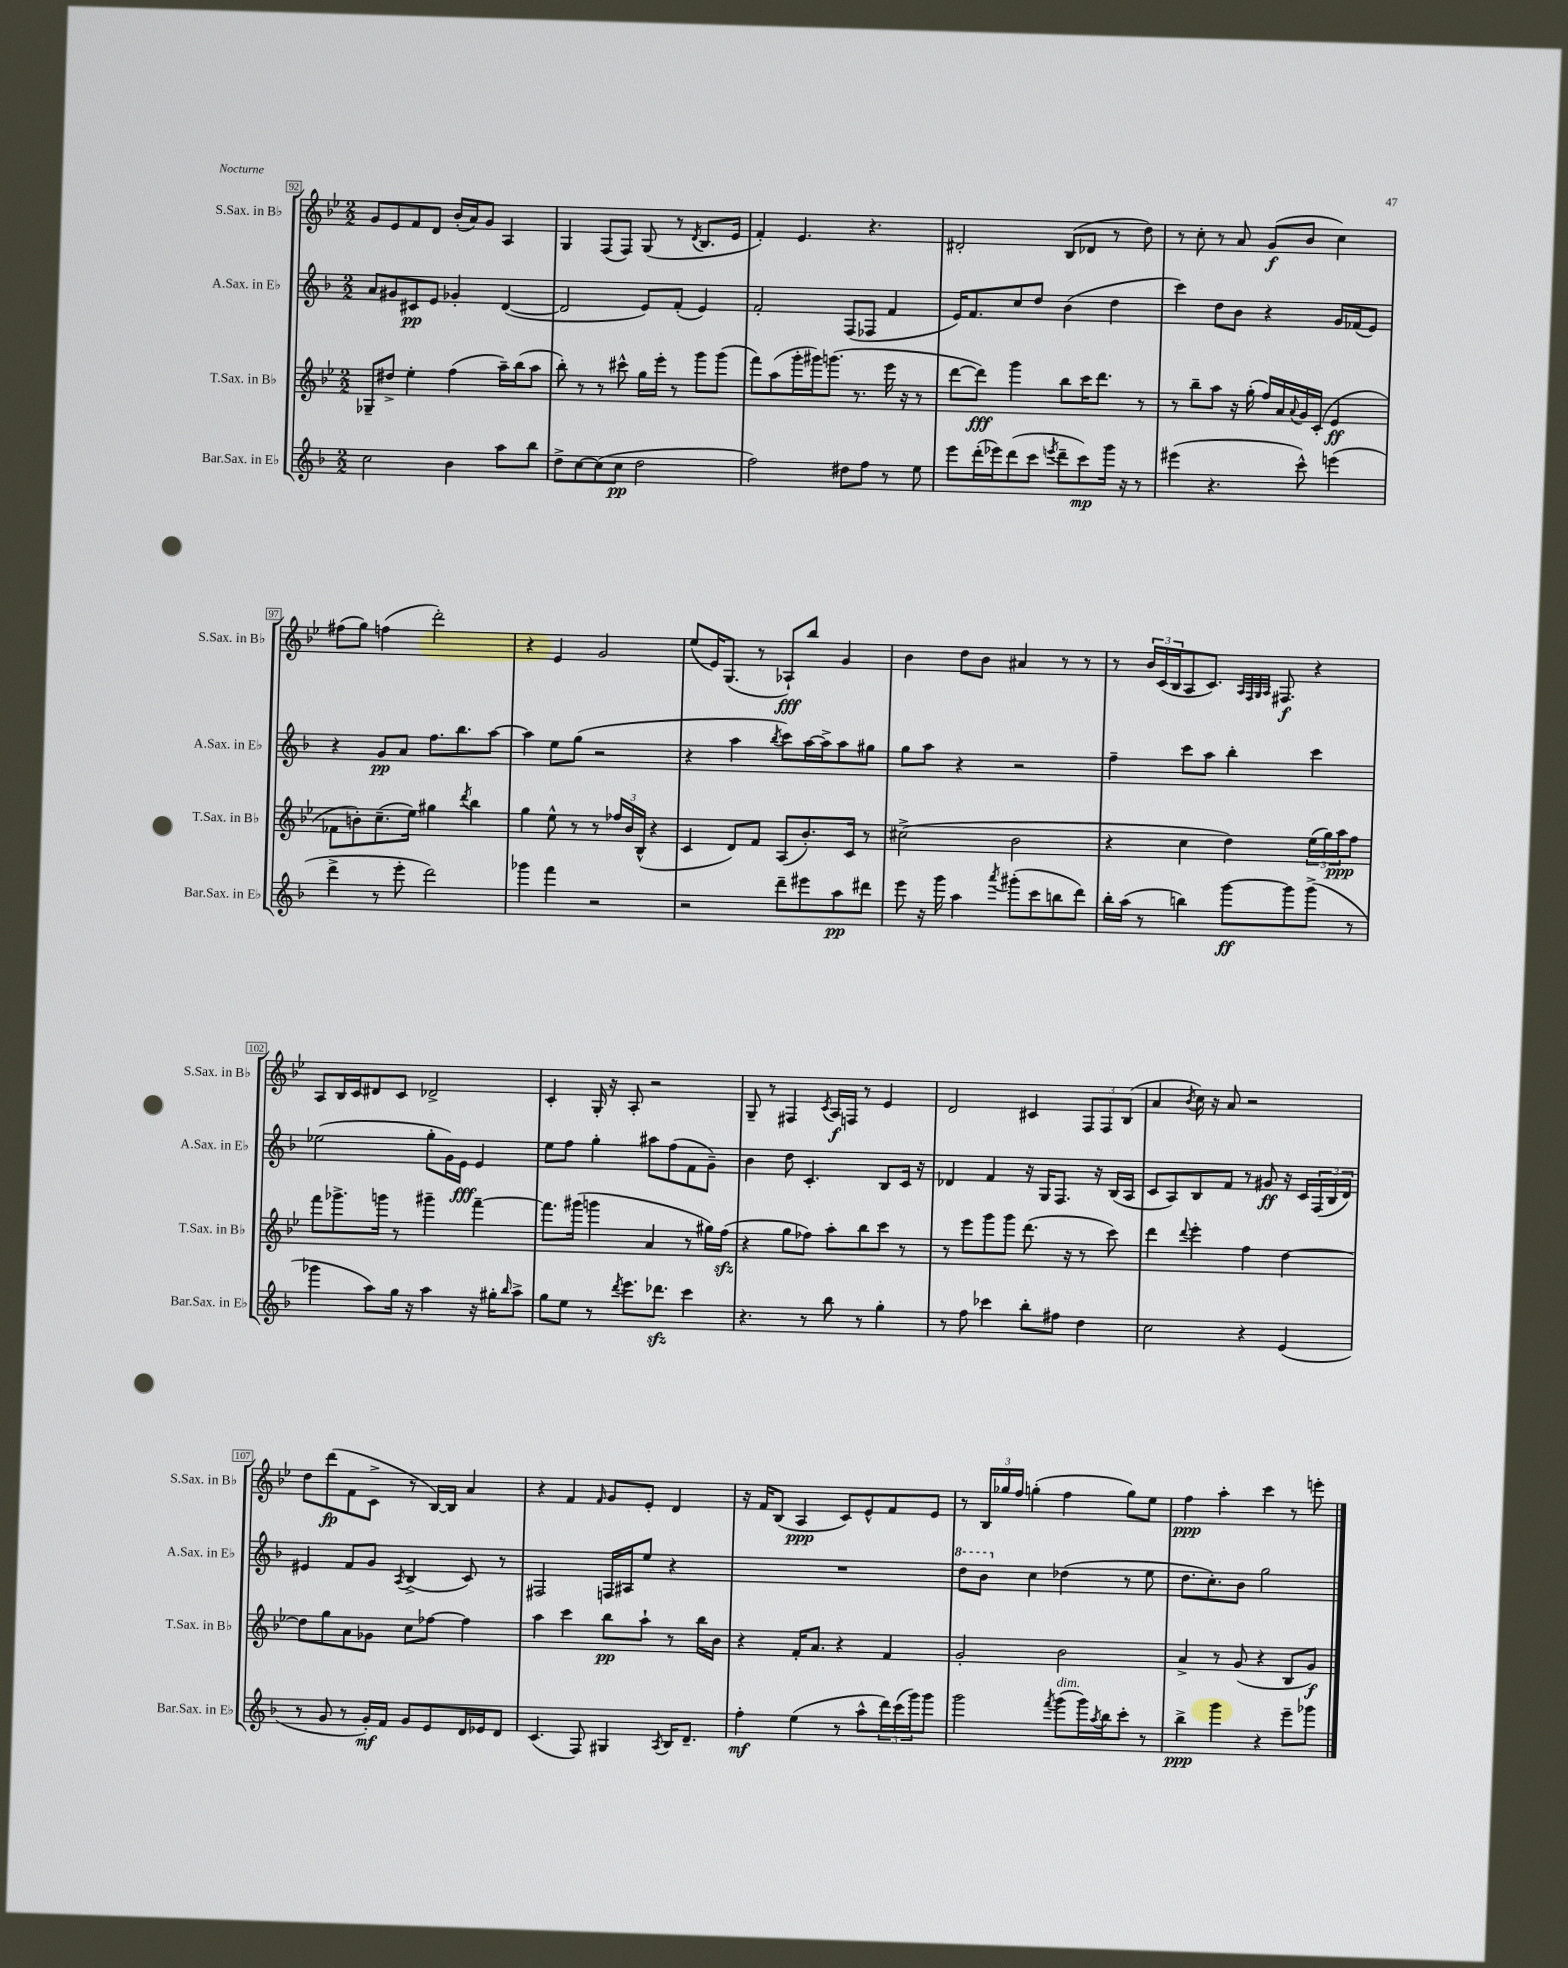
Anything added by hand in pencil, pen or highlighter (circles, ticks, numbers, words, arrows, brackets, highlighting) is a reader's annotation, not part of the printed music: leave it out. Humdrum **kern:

**kern	**kern	**kern	**kern
*staff4	*staff3	*staff2	*staff1
*clefG2	*clefG2	*clefG2	*clefG2
*k[b-]	*k[b-e-]	*k[b-]	*k[b-e-]
*M2/2	*M2/2	*M2/2	*M2/2
2cc	8G-~	8a	8g
.	8dd#^	8g#	8e-
.	4ee-'	8c#	8f
.	.	8e	8d
4b-	(4ff	4g-'	(16b-'
.	.	.	16a)
.	.	.	8g
8aa	16aa~)	([4d	4A
.	(16bb-	.	.
8bb-	8aa	.	.
=	=	=	=
8dd^	8bb-')	2d]	4G
[8cc	8r	.	.
(8cc]	8r	.	(8F
8cc	8ccc#^^	.	8F)
2dd	16gg	8e)	(8G
.	16eee-'	.	.
.	8r	(8f'	8r
.	.	.	8qd
.	8ggg	4e)	8.B-
.	(8ggg	.	.
.	.	.	16e-
=	=	=	=
2ff)	8fff)	2f'	4f')
.	(8aa	.	.
.	16ggg'	.	4.e-
.	16ggg#)	.	.
.	(8.ggg	.	.
8dd#	.	(8F	.
.	8.r	.	.
8ff	.	8F-	4.r
8r	16eee-	4f	.
.	16r	.	.
8ee	8r	.	.
=	=	=	=
8eee	[8ddd	16e)	2d#'
.	.	8.f	.
(16ddd'	8ddd])	.	.
16eee-)	.	.	.
(8ddd	4ggg	8cc	.
8ccc	.	8dd	.
8qeee	.	.	.
8ddd~	8bb-	(4b-	(8B-
8ccc)	16ccc	.	8d-
.	8.ddd	.	.
16ggg	.	4dd	8r
16r	.	.	.
8r	8r	.	8dd)
=	=	=	=
(4eee#	8r	4ccc)	8r
.	8bb-~	.	8cc'
4.r	8aa	8dd	8r
.	16r	8b-	8a
.	(16gg'	.	.
.	16ff)	4r	(8g
.	16a	.	.
.	8qqa	.	.
8ccc^^)	16g	.	8b-
.	(16c'	.	.
(4eee	4e-	16g	4cc)
.	.	(16f-	.
.	.	8e)	.
=	=	=	=
4ddd^	8f-	4r	(8ff#
.	8b')	.	8gg)
8r	(8.cc~	8g	(4ff
8eee'	.	8a	.
.	16ee-)	.	.
2ddd)	4gg#	8.ff	2ddd')
.	.	8.bb-	.
.	8qddd	.	.
.	4bb-	.	.
.	.	[8aa	.
=	=	=	=
4ggg-	4gg	4aa]	4r
4fff	8ee-^^	8ee	4e-
.	8r	(8gg	.
2r	8r	2r	2g
.	24ff-	.	.
.	24b-	.	.
.	(24B-^^	.	.
.	4r	.	.
=	=	=	=
2r	4c	4r	(8ee-
.	.	.	16e-)
.	.	.	(8.G
.	8d)	4aa	.
.	8f	.	8r
.	.	8qbb-	.
8ddd~	(8A	8ccc)	8A-`)
8eee#	8.b-')	[16aa	8bb-
.	.	16aa^]	.
8aa	.	8aa	4g
.	16c	.	.
8ddd#	8r	8gg#	.
=	=	=	=
8eee	(2cc#^	8gg	4b-
16r	.	8aa	.
16ggg	.	.	.
4aa	.	4r	8dd
.	.	.	8b-
8qaaa	.	.	.
(8ggg#'	2b-	2r	4a#
8ccc	.	.	.
8bb	.	.	8r
8ddd)	.	.	8r
=	=	=	=
16bb-'	4r	4ff~	8r
(16aa	.	.	.
8r	.	.	24b-
.	.	.	(24c
.	.	.	24B-
4bb)	4cc	8ccc	8A
.	.	8aa	8.c)
[8ggg	4dd)	4bb-'	.
.	.	.	32qqA
.	.	.	32qqF
.	.	.	32qqG
.	.	.	32qqA
.	.	.	8.F#
8ggg]	.	.	.
(8ggg^	(24ee-	4ccc	4r
.	24gg)	.	.
.	24aa	.	.
8r	8ff	.	.
=	=	=	=
4ggg-	8fff	(2ee-	8A
.	8.ggg-^	.	16B-
.	.	.	16c
8aa)	.	.	8d#
.	16ggg	.	.
16gg	8r	.	8c
16r	.	.	.
4aa	4ggg#~	8gg'	2d-^
.	.	16g)	.
.	.	16e	.
16r	[4fff~	4e	.
16gg#'	.	.	.
16qqbb-	.	.	.
8aa^	.	.	.
=	=	=	=
8gg	8.fff]	8ee	4c'
8ee	.	8ff	.
.	(16ggg#	.	.
8r	4ggg	4gg'	16G'
.	.	.	16r
8qddd	.	.	.
8.eee	.	.	8A'
.	4a	8aa#	2r
8.ddd-	.	.	.
.	.	(8ff	.
4ccc	8r	8f	.
.	16gg#)	8g~)	.
.	(16ff	.	.
=	=	=	=
4.r	4r	4b-	8G~
.	.	.	8r
.	8gg	8dd	4F#
8r	8ff-)	4.c'	.
.	.	.	8qc
8bb-	8aa'	.	16A
.	.	.	16F
8r	8bb-	.	8r
4gg'	8ccc	8B-	4e-
.	8r	16c	.
.	.	16r	.
=	=	=	=
8r	8r	4d-	2d
8ff	8eee-	.	.
4ccc-	8ggg	4f	.
.	8ggg	.	.
8bb-'	(8.ddd	16r	4c#
.	.	16G	.
8ff#	.	8.F	.
.	16r	.	.
4dd	8r	.	12F
.	.	16r	.
.	.	.	12F
.	8ccc)	(16B-	.
.	.	.	(12B-
.	.	16A	.
=	=	=	=
2cc	4ddd	8c	4a
.	.	8A)	.
.	8qqddd	.	8qb-
.	4eee-'	8B-	16cc)
.	.	.	16r
.	.	8f	8a
4r	4ff	8r	2r
.	.	8g#	.
(4e	[4dd	16r	.
.	.	16c	.
.	.	(24F	.
.	.	24B-	.
.	.	24d)	.
=	=	=	=
8r	8dd]	4e#	8dd
8g	8gg	.	(8ddd
8r	8a	8f	8f
16g')	8g-	8g	8c^
16f	.	.	.
.	.	8qA	.
8g	8cc	(4B-^	8r
8e	[8ff-	.	[16B-)
.	.	.	16B-]
16d	4ff-]	8c)	4a
16e-	.	.	.
8d	.	8r	.
=	=	=	=
(4.c	4aa	2F#	4r
.	4ccc	.	4f
8F)	.	.	.
.	.	.	16qqf
4G#	8bb-	16F	8g
.	.	16A#	.
.	8aa`	8ee	8e-'
8qA	.	.	.
16B-	8r	4r	4d
8.d~	.	.	.
.	16bb-	.	.
.	16b-	.	.
=	=	=	=
4ff'	4r	1r	16r
.	.	.	16f
.	.	.	(8B-
(4ee	16f'	.	4A
.	8.a	.	.
8r	4r	.	8c)
8aa^^	.	.	8e-^^
24ddd)	4f	.	8f
(24ccc	.	.	.
24ggg)	.	.	.
8ggg	.	.	8e-
=	=	=	=
2ggg	2g'	8ddd	8r
.	.	8bb-	24B-
.	.	.	24gg-
.	.	.	24ff
.	.	4cc	(4gg'
8qfff	.	.	.
(8ggg	2b-	(4dd-	4ff
16ggg)	.	.	.
8qaa	.	.	.
16bb-	.	.	.
8ccc'	.	8r	8gg)
8r	.	8ee	8ee-
=	=	=	=
4bb-^	4a^	8.dd	4ff
.	.	8.cc')	.
4ggg	8r	.	4aa'
.	(8g	8b-	.
4r	4r	2gg	4ccc
8eee~	8B-	.	8r
8ggg-	8g)	.	8eee'
==	==	==	==
*-	*-	*-	*-
